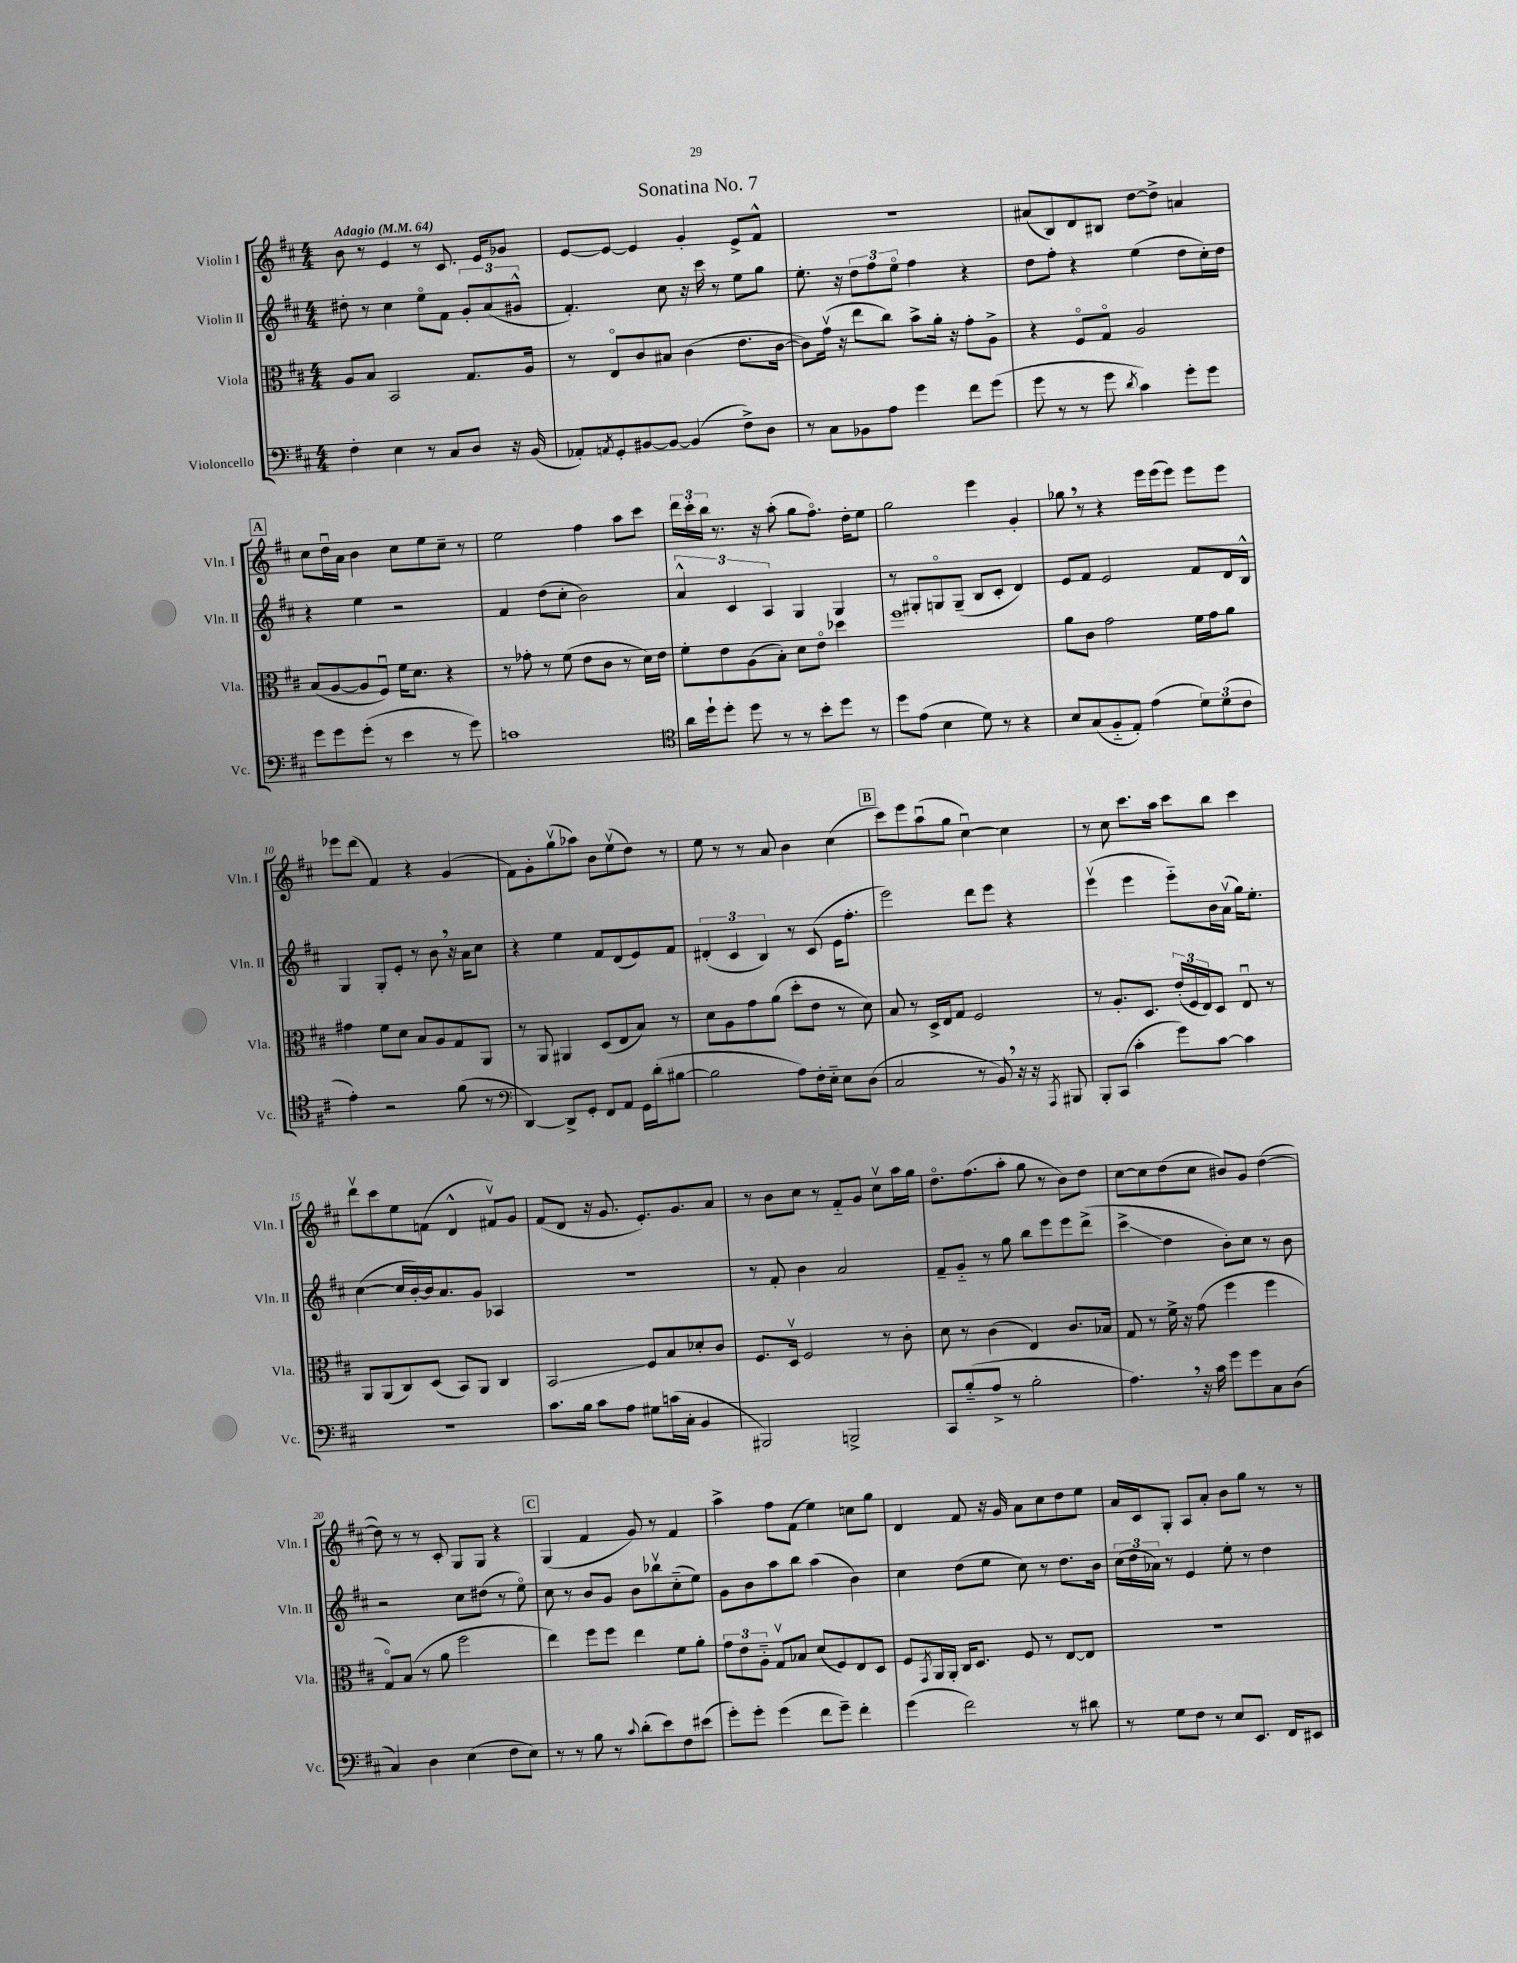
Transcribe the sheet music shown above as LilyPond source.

\header { title = "Sonatina No. 7" }
<<
\new StaffGroup <<
\new Staff = "s0" \with { instrumentName = "Violin I" shortInstrumentName = "Vln. I" } {
    \clef treble \key d \major \numericTimeSignature \time 4/4 \tempo "Adagio" 4 = 64
    b'8 r8 e'4 r8 cis'8. e'16 ges'8 |
    e'8~ e'8~ e'4 g'4-. e'8-> fis'8-^ |
    r1 |
    ais'8( b8) d'8 bis8 d''8~ d''8-> a'4 |
    \mark \markup { \box "A" } cis''8 d''16\downbow a'16 b'4 cis''8 e''8 cis''8-- r8 |
    e''2 fis''4 a''8 cis'''8 |
    \tuplet 3/2 { d'''16 cis'''16-. b''16 } r8. r16 a''8-.( g''8 fis''8.\flageolet) d''16-. e''8 |
    g''2 e'''4 g'4-. |
    ges''8 \breathe r8 r4 e'''16 e'''16( e'''8) e'''8 e'''8 |
    ees'''8 d'''8( fis'4) r4 g'4( |
    fis'8) g'8-. g''8\upbow( aes''8) b'8 e''8\upbow( d''8) r8 |
    e''8 r8 r8 a'8 b'4 cis''4( |
    \mark \markup { \box "B" } cis'''8) e'''8 a''8\downbow( g''8 cis''4~\downbow) cis''4 |
    r8 cis''8 cis'''8. a''16 cis'''8 b''8 cis'''4 |
    d'''8\upbow cis'''8 e''8 f'8( d'4-^ fis'8\upbow) g'8 |
    fis'8( d'8 r16 g'8. e'8.-.) g'8. a'8 |
    r8 b'8 cis''8 r8 fis'8-_ g'8 cis''8\upbow a''16 g''16 |
    d''8.\flageolet fis''8.( a''8-. g''8 r8 b'8) d''8 |
    cis''8~ cis''8 d''8( cis''8 bis'8) g'8 d''4~( |
    d''8) r8 r8 cis'8-. g8 g8 r4 |
    \mark \markup { \box "C" } g4( fis'4 g'8) r8 fis'4 |
    a''4-> fis''8 fis'8( e''4) c''8 g''8 |
    d'4 fis'8 r16 g'16 a'8 cis''8 d''8 e''8 |
    a'16 cis'16 g8-. a8 a'8-. b'8 g''8 r8 r8 \bar "|." |
}
\new Staff = "s1" \with { instrumentName = "Violin II" shortInstrumentName = "Vln. II" } {
    \clef treble \key d \major \numericTimeSignature \time 4/4
    dis''8-. r8 cis''4 e''8\flageolet fis'8 \tuplet 3/2 { g'8-. a'8( gis'8-^ } |
    fis'4.-.) cis''8 r16 cis'''16 r8 e''8 g''8 |
    e''8.-. r16 \tuplet 3/2 { d''8 fis''8 e''8\flageolet } fis''4 r4 |
    d''8 fis''8-. r4 e''4( d''8 cis''16-.) d''16 |
    \mark \markup { \box "A" } r4 e''4 r2 |
    fis'4 d''8( cis''8-. b'2) |
    \tuplet 3/2 { a'4-^ cis'4 a4 } g4 g4 |
    r8 gis8-. g8\flageolet g8--( b8 cis'8-. d'4) |
    e'8 fis'8 e'2 fis'8 d'16 b16-^ |
    g4 g8-. e'8-. r8 b'8 \breathe r16 a'16 cis''8 |
    r4 e''4 fis'8 d'8( e'8) fis'8 |
    \tuplet 3/2 { dis'4-.( cis'4 b4) } r8 cis'8( e'16 fis''8.-. |
    \mark \markup { \box "B" } e'''2) d'''8 e'''8 r4 |
    e'''4\upbow( e'''4 e'''8-_) b'16 a'16\upbow( g''16) e''8.-. |
    cis''4~( cis''16 b'16~-.) b'16 a'8. g'8 aes4 |
    R1 |
    r8 fis'8-. b'4 a'2 |
    fis'8-- g'8-_ r8 g''8 b''8 e'''8 e'''8 d'''8->( |
    cis'''4->\glissando d''4 b'8-.) cis''8 r8 b'8 |
    r2 cis''8 dis''8( r8 e''8\flageolet) |
    \mark \markup { \box "C" } cis''8 r8 b'8 g'8 b'8 bes''8\upbow cis''8-_( e''8) |
    g'8 b'8 a''8 b''8 a''4( b'4) |
    cis''4 d''8( e''8 cis''8) r8 d''8. b'16 |
    \tuplet 3/2 { cis''16( d''16 aes'16) } r8 e'4 e''8-. r8 d''4 \bar "|." |
}
\new Staff = "s2" \with { instrumentName = "Viola" shortInstrumentName = "Vla." } {
    \clef alto \key d \major \numericTimeSignature \time 4/4
    a8 b8 b,2 g8. a16 |
    r8 e8\flageolet cis'8 bis8 cis'4( e'8. cis'16~ |
    cis'8) g'16\upbow( r16 e''8 cis''8) b'8-> a'16-. r16 g'8-. a8-> |
    r4 fis8\flageolet g8\flageolet a2 |
    \mark \markup { \box "A" } b8( a8~ a8 fis8\downbow) fis'16 d'8. r4 |
    r8 ges'8-. r8 fis'8( e'8 cis'8 r8 d'16) e'16 |
    fis'8-. e'8 a8( b8-.) d'8 e'8\flageolet des''4 |
    fis''1 |
    a'8 cis'8 g'2 fis'16 g'16 a'8 |
    gis'4 fis'8 d'8 b8 a8 g8 a,8 |
    r8 a,8 ais,4 d8( e8 b8) r8 |
    d'8 a8 g'8 a'8( d''8-. e'8 r8 d'8) |
    \mark \markup { \box "B" } b8 r8 d16-> e16 g8 fis2 |
    r8 a8.-. d8. \tuplet 3/2 { e'16-.( fis16 e16) } d8 e8\downbow r8 |
    a,8 a,8( cis8) d8( b,8) a,8 cis4 |
    b,2\glissando fis8 b8 des'8-. cis'8 |
    fis8. d16\upbow fis2 r8 cis'8-. |
    d'8 r8 cis'4( e4) cis'8. bes16 |
    g8 r8 fis'16-> r16 g'8( fis''4 fis''4 |
    g8\flageolet) b8( r8 a'8 fis''2 |
    \mark \markup { \box "C" } e''4) fis''8 fis''8 e''4 fis'8 a'8-. |
    \tuplet 3/2 { g'8 e'8 a8-_ } g8\upbow bes8 d'8( fis8) e8 d8 |
    fis8 \acciaccatura { g,8 } a,16 a,16-. cis16 d8. fis8 r8 e8~ e8 |
    R1 \bar "|." |
}
\new Staff = "s3" \with { instrumentName = "Violoncello" shortInstrumentName = "Vc." } {
    \clef bass \key d \major \numericTimeSignature \time 4/4
    fis4-. e4 r8 cis8 d8 r16 b,16( |
    aes,8-.) \acciaccatura { a,8 } g,8-. bis,8~ bis,8~ bis,4( fis8->) d8 |
    r8 cis8 bes,8 a8 g'4 fis'8 g'8( |
    g'8 r8 r8 g'8 \acciaccatura { d'8 } cis'4) g'8-. g'8 |
    \mark \markup { \box "A" } g'8 g'8 g'8-.( r8 e'4 r8 g'8) |
    c'1 |
    \clef tenor a'16 d''16-! d''8-. d''8 r8 r8 b'8-. d''8 r8 |
    d''8 e'8( b4 d'8) r8 r4 |
    b8 g8( fis8-_ e8-.) e'4( \tuplet 3/2 { d'8) d'8( cis'8 } |
    e'4-.) r2 fis'8( r8 |
    \clef bass d,4~) d,8-> g,8-. fis,8 a,8 g,16 d'16-.( bis8~ |
    bis2 a8) fis16-. e16-_ e8 d8( |
    \mark \markup { \box "B" } cis2 r8 b,8) \breathe r16 r16 \acciaccatura { a,,8 } bis,,8 |
    b,,8-. cis,8( cis'4-. g'8) cis'8~ cis'4 |
    R1 |
    cis'8. b16 cis'8 a8 gis8 c'16( cis16-. b,4 |
    bis,,2) b,,2-> |
    cis,8 b8-_( a8-> r8 b2-. |
    a4.) \breathe r16 cis'16 g'8 g'8 cis8 d8( |
    cis4) d4 e4( fis8 e8) |
    \mark \markup { \box "C" } r8 r8 b8 r8 \appoggiatura { cis'8 } d'8-.( e'8) fis8 eis'8( |
    g'8-.) g'8-. g'4( fis'8 g'8--) fis'4-. |
    g'4( fis'2) r8 dis'8 |
    r8 g8 fis8 r8 e8 e,8. fis,16 eis,8 \bar "|." |
}
>>
>>
